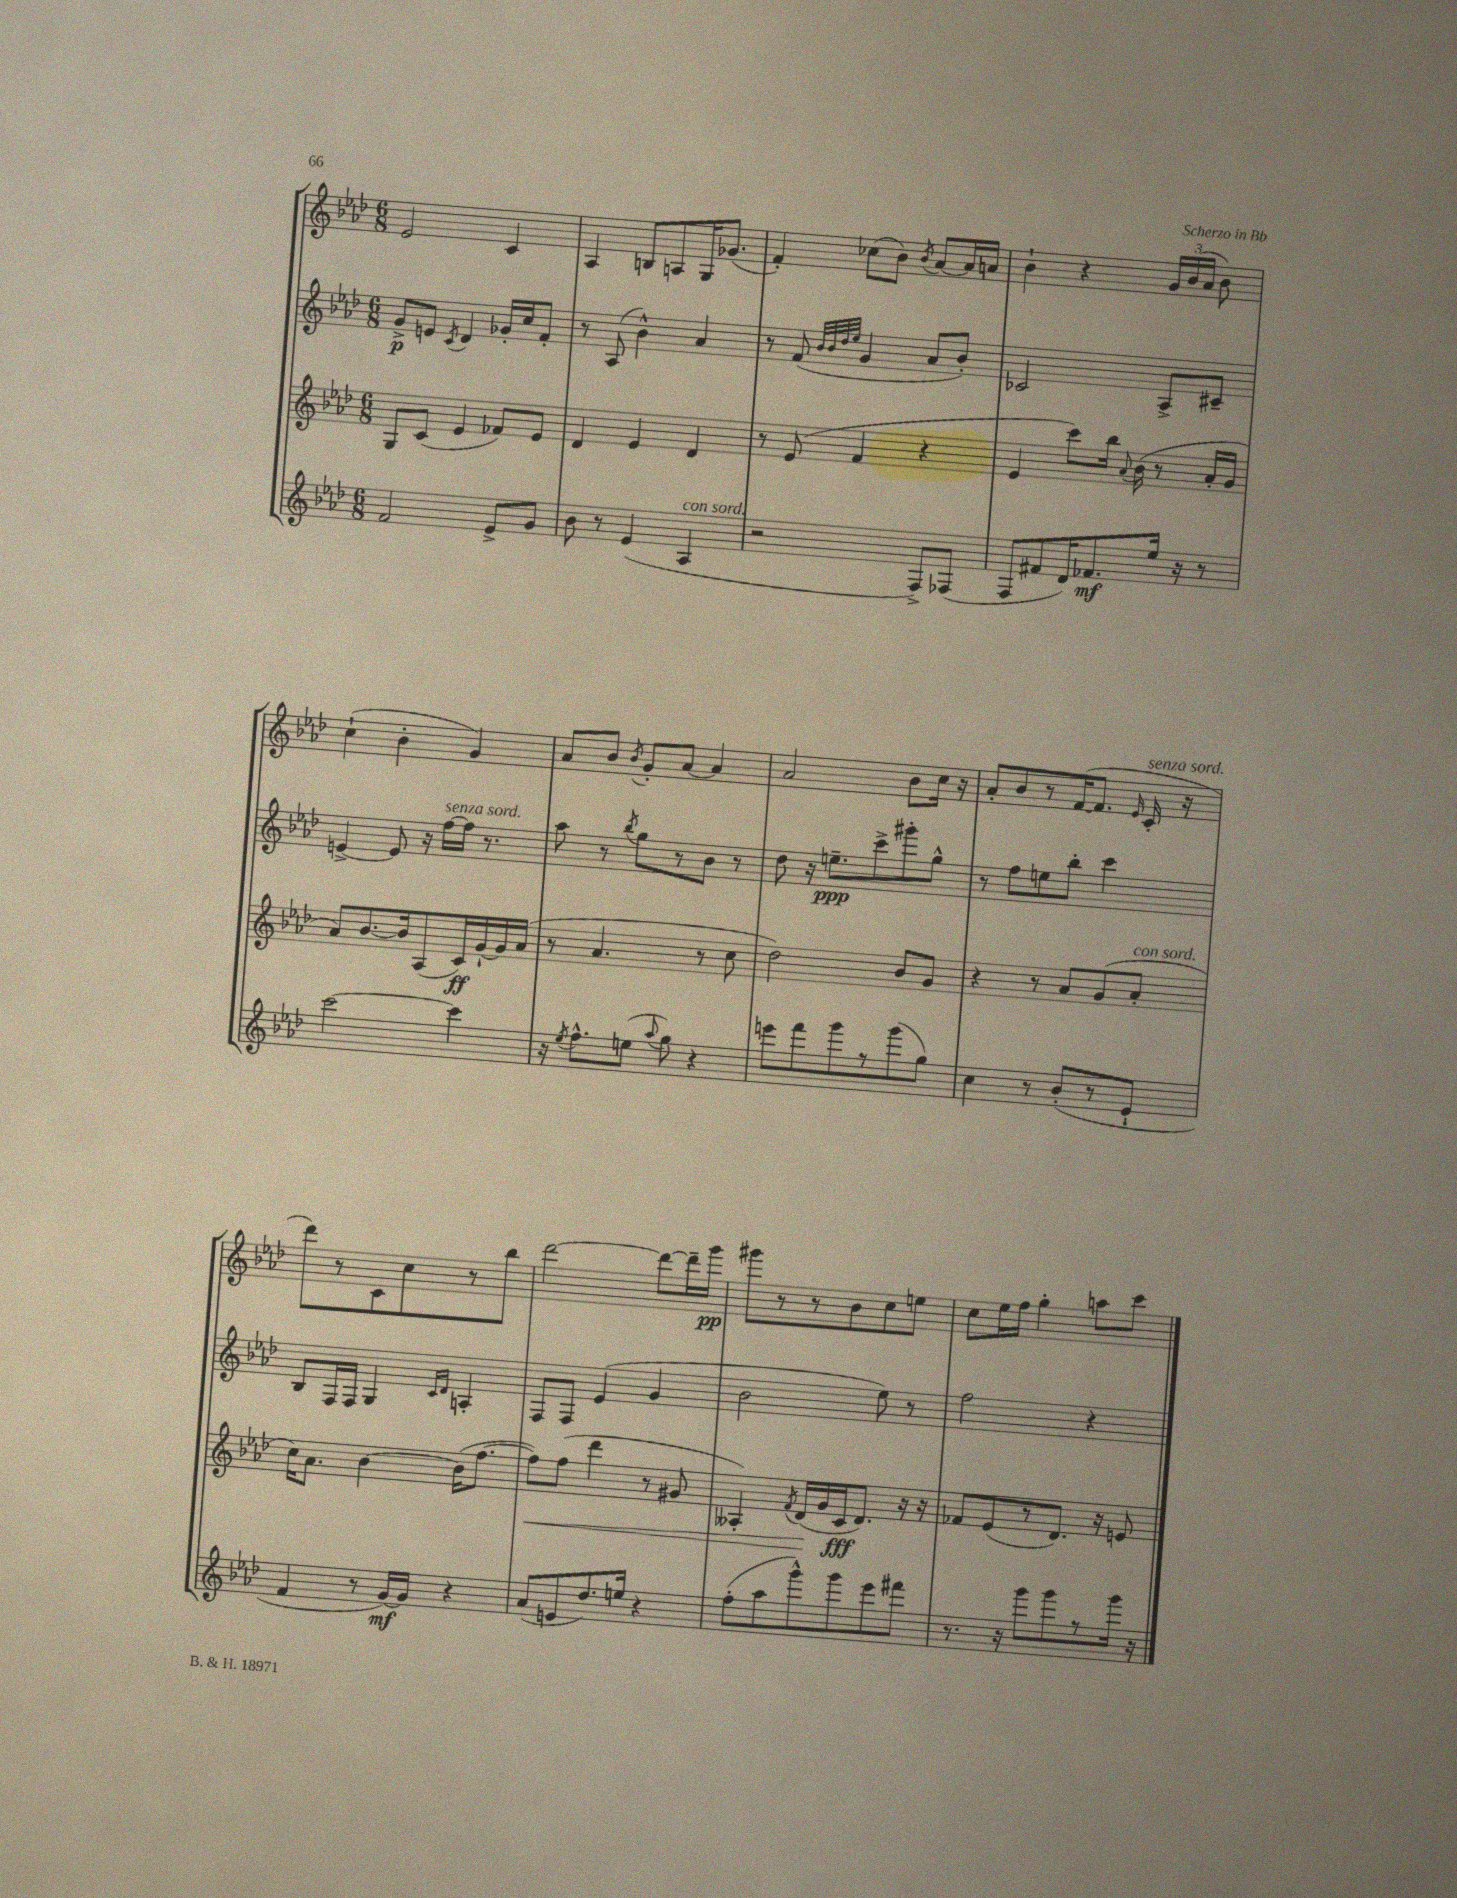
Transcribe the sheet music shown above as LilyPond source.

<<
\new StaffGroup <<
\new Staff = "s0" {
    \clef treble \key aes \major \numericTimeSignature \time 6/8
    \autoBeamOff ees'2 c'4 |
    aes4 b8[ a8 g16 ges'8.]( |
    f'4-.) ces''8[( bes'8]) \acciaccatura { bes'8 } aes'8[~ aes'16 a'16] |
    bes'4-! r4 \tuplet 3/2 { g'16[ bes'16( aes'16] } bes'8) |
    c''4-!( bes'4-. g'4) |
    aes'8[ bes'8] \acciaccatura { bes'8 } g'8[-. aes'8]~ aes'4 |
    aes'2 bes'8[ c''16] r16 |
    aes'8[-. bes'8 r8 f'16~( f'8.] \grace { ees'16 } c'16-.^\markup { \italic "senza sord." } r16 |
    des'''8[) r8 c'8 c''8 r8 bes''8] |
    des'''2~ des'''8[~ des'''16-- g'''16]\pp |
    gis'''8[ r8 r8 bes'8 c''8 e''8] |
    c''8[ ees''16 f''16] g''4-. a''8[ c'''8] \bar "|." |
}
\new Staff = "s1" {
    \clef treble \key aes \major \numericTimeSignature \time 6/8
    \autoBeamOff g'8[->\p e'8] \acciaccatura { c'8 } des'4 ges'16[-. c''16 f'8]-. |
    r8 aes8( bes'4-^) aes'4 |
    r8 f'8( \grace { bes'32[ bes'32 des''32 ees''32] } g'4 aes'8[ bes'8]-.) |
    ces'2 aes8[-> cis'8]-- |
    e'4~-> e'8 r16 f''16[~^\markup { \italic "senza sord." } f''16] r8. |
    aes''8 r8 \acciaccatura { bes''8 } g''8[ r8 bes'8] r8 |
    des''8 r16 e''8.[--\ppp c'''8-> gis'''8-. g''8]-^ |
    r8 f''8[ e''8 bes''8]-. c'''4 |
    bes8[ f16 f16] g4 \grace { c'16[ des'16] } a4-. |
    f8[ f8] ees'4( g'4 |
    bes'2 ees''8) r8 |
    f''2 r4 \bar "|." |
}
\new Staff = "s2" {
    \clef treble \key aes \major \numericTimeSignature \time 6/8
    \autoBeamOff g8[ c'8]( ees'4 fes'8[) ees'8] |
    des'4 ees'4 des'4 |
    r8 ees'8( f'4 r4 |
    ees'4 c'''8[) bes''16] \appoggiatura { aes'8 } bes'16( r8 aes'16[-. g'16] |
    aes'8[) bes'8.~ bes'16 aes8( c'16\ff) g'16~-! g'16 aes'16]( |
    r8 aes'4. r8 c''8 |
    des''2) bes'8[ g'8] |
    r4 r8 aes'8[ g'8( aes'8]-.^\markup { \italic "con sord." } |
    c''16[) aes'8.] bes'4~ bes'16[( f''8.]~ |
    f''8[\<) f''8]( des'''4 r8 gis'8 |
    aeses4-.) \acciaccatura { f'8 } des'16[\!( g'16 c'16\fff des'8.]) r16 r16 |
    fes'8[ ees'8( r8 des'8.]) r16 e'8 \bar "|." |
}
\new Staff = "s3" {
    \clef treble \key aes \major \numericTimeSignature \time 6/8
    \autoBeamOff f'2 ees'8[-> g'8] |
    bes'8 r8 ees'4( aes4^\markup { \italic "con sord." } |
    r2 f8[->) fes8]( |
    f8[ fis'8 des'16) fes'8.\mf ees''16] r16 r8 |
    c'''2~ c'''4 |
    r16 \acciaccatura { ees''8 } f''8.[-^ e''8]( \appoggiatura { aes''8 } g''8) r4 |
    e'''8[ f'''8 g'''8 r8 g'''8( g''8]) |
    c''4 r8 bes'8[-.( r8 ees'8]-! |
    f'4 r8 g'16[~\mf) g'16] r4 |
    aes'8[( e'8 des''8.) e''16] r4 |
    f''8[-.( aes''8 g'''8-^) g'''8 ees'''8 fis'''8] |
    r8. r16 g'''8[ g'''8 r8 g'''16] r16 \bar "|." |
}
>>
>>
\layout { \context { \Score \remove "Bar_number_engraver" } }
